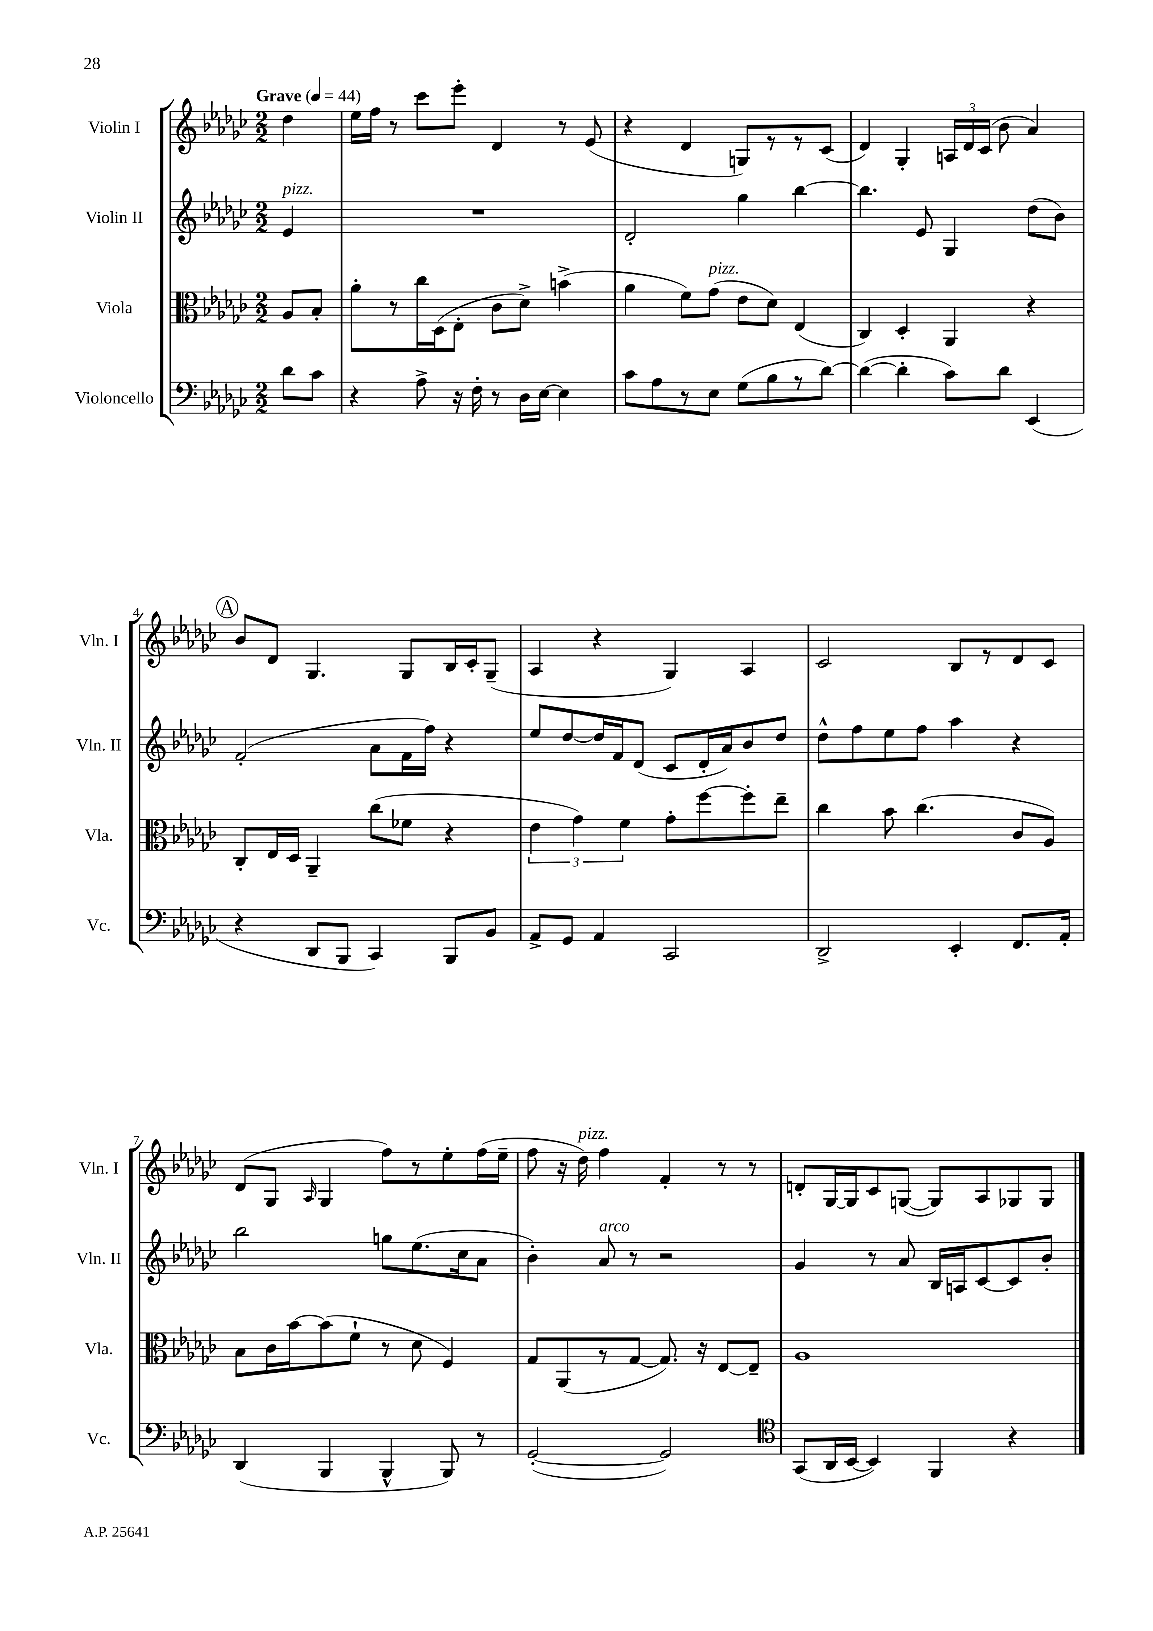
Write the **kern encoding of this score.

**kern	**kern	**kern	**kern
*staff4	*staff3	*staff2	*staff1
*clefF4	*clefC3	*clefG2	*clefG2
*k[b-e-a-d-g-c-]	*k[b-e-a-d-g-c-]	*k[b-e-a-d-g-c-]	*k[b-e-a-d-g-c-]
*M2/2	*M2/2	*M2/2	*M2/2
*MM44	*MM44	*MM44	*MM44
8d-	8A-	4e-	4dd-
8c-	8B-'	.	.
=	=	=	=
4r	8a-'	1r	16ee-
.	.	.	16ff
.	8r	.	8r
8A-^	16cc-	.	8ccc-
.	(16D-	.	.
16r	8E-'	.	8eee-'
16F'	.	.	.
8r	8c-	.	4d-
16D-	8d-^)	.	.
[16E-	.	.	.
4E-]	(4b^	.	8r
.	.	.	(8e-
=	=	=	=
8c-	4a-	2d-'	4r
8A-	.	.	.
8r	8f)	.	4d-
8E-	(8g-	.	.
(8G-	8e-	4gg-	8G)
8B-	8d-)	.	8r
8r	(4E-	[4bb-	8r
[8d-)	.	.	(8c-
=	=	=	=
(4d-_	4C-)	4.bb-]	4d-)
4d-']	4D-'	.	4G-'
.	.	8e-	.
8c-)	4AA-	4G-	24A
.	.	.	24d-
.	.	.	(24c-
8d-	.	.	8b-
(4EE-	4r	(8dd-	4a-)
.	.	8b-)	.
=	=	=	=
4r	8C-'	(2f'	8b-
.	16E-	.	8d-
.	16D-	.	.
8DD-	4AA-~	.	4.G-
8BBB-	.	.	.
4CC-)	(8cc-	8a-	.
.	8f-	16f	8G-
.	.	16ff)	.
8BBB-	4r	4r	16B-
.	.	.	16c-'
8BB-	.	.	(8G-~
=	=	=	=
8AA-^	6e-	8ee-	4A-
8GG-	.	[8dd-	.
.	6g-)	.	.
4AA-	.	16dd-]	4r
.	.	16f	.
.	6f	.	.
.	.	(8d-	.
2CC-	8g-'	8c-	4G-)
.	[8ff	16d-'	.
.	.	16a-)	.
.	8ff']	8b-	4A-
.	8ee-~	8dd-	.
=	=	=	=
2DD-^	4cc-	8dd-^^	2c-
.	.	8ff	.
.	8b-	8ee-	.
.	(4.cc-	8ff	.
4EE-'	.	4aa-	8B-
.	.	.	8r
8.FF	8c-	4r	8d-
.	8A-)	.	8c-
16AA-'	.	.	.
=	=	=	=
(4DD-	8B-	2bb-	(8d-
.	16c-	.	8G-
.	[16b-	.	.
.	.	.	16qqA-
4BBB-	(8b-]	.	4G-
.	8f`	.	.
4BBB-^^	8r	8gg	8ff)
.	8d-	(8.ee-	8r
8BBB-)	4F)	.	8ee-'
.	.	16cc-	.
8r	.	8a-	(16ff
.	.	.	16ee-~
=	=	=	=
([2GG-'	8G-	4b-')	8ff
.	(8AA-	.	16r
.	.	.	16dd-)
.	8r	8a-	4ff
.	[8G-	8r	.
2GG-])	8.G-])	2r	4f'
.	16r	.	.
.	[8E-	.	8r
.	8E-~]	.	8r
=	=	=	=
*clefC4	*	*	*
(8GG-	1A-	4g-	8d'
16AA-	.	.	[16G-
[16BB-	.	.	16G-]
4BB-])	.	8r	8c-
.	.	8a-	([8G
4FF	.	16B-	8G])
.	.	16A	.
.	.	[8c-	8A-
4r	.	8c-]	8G-
.	.	8b-'	8G-
==	==	==	==
*-	*-	*-	*-
